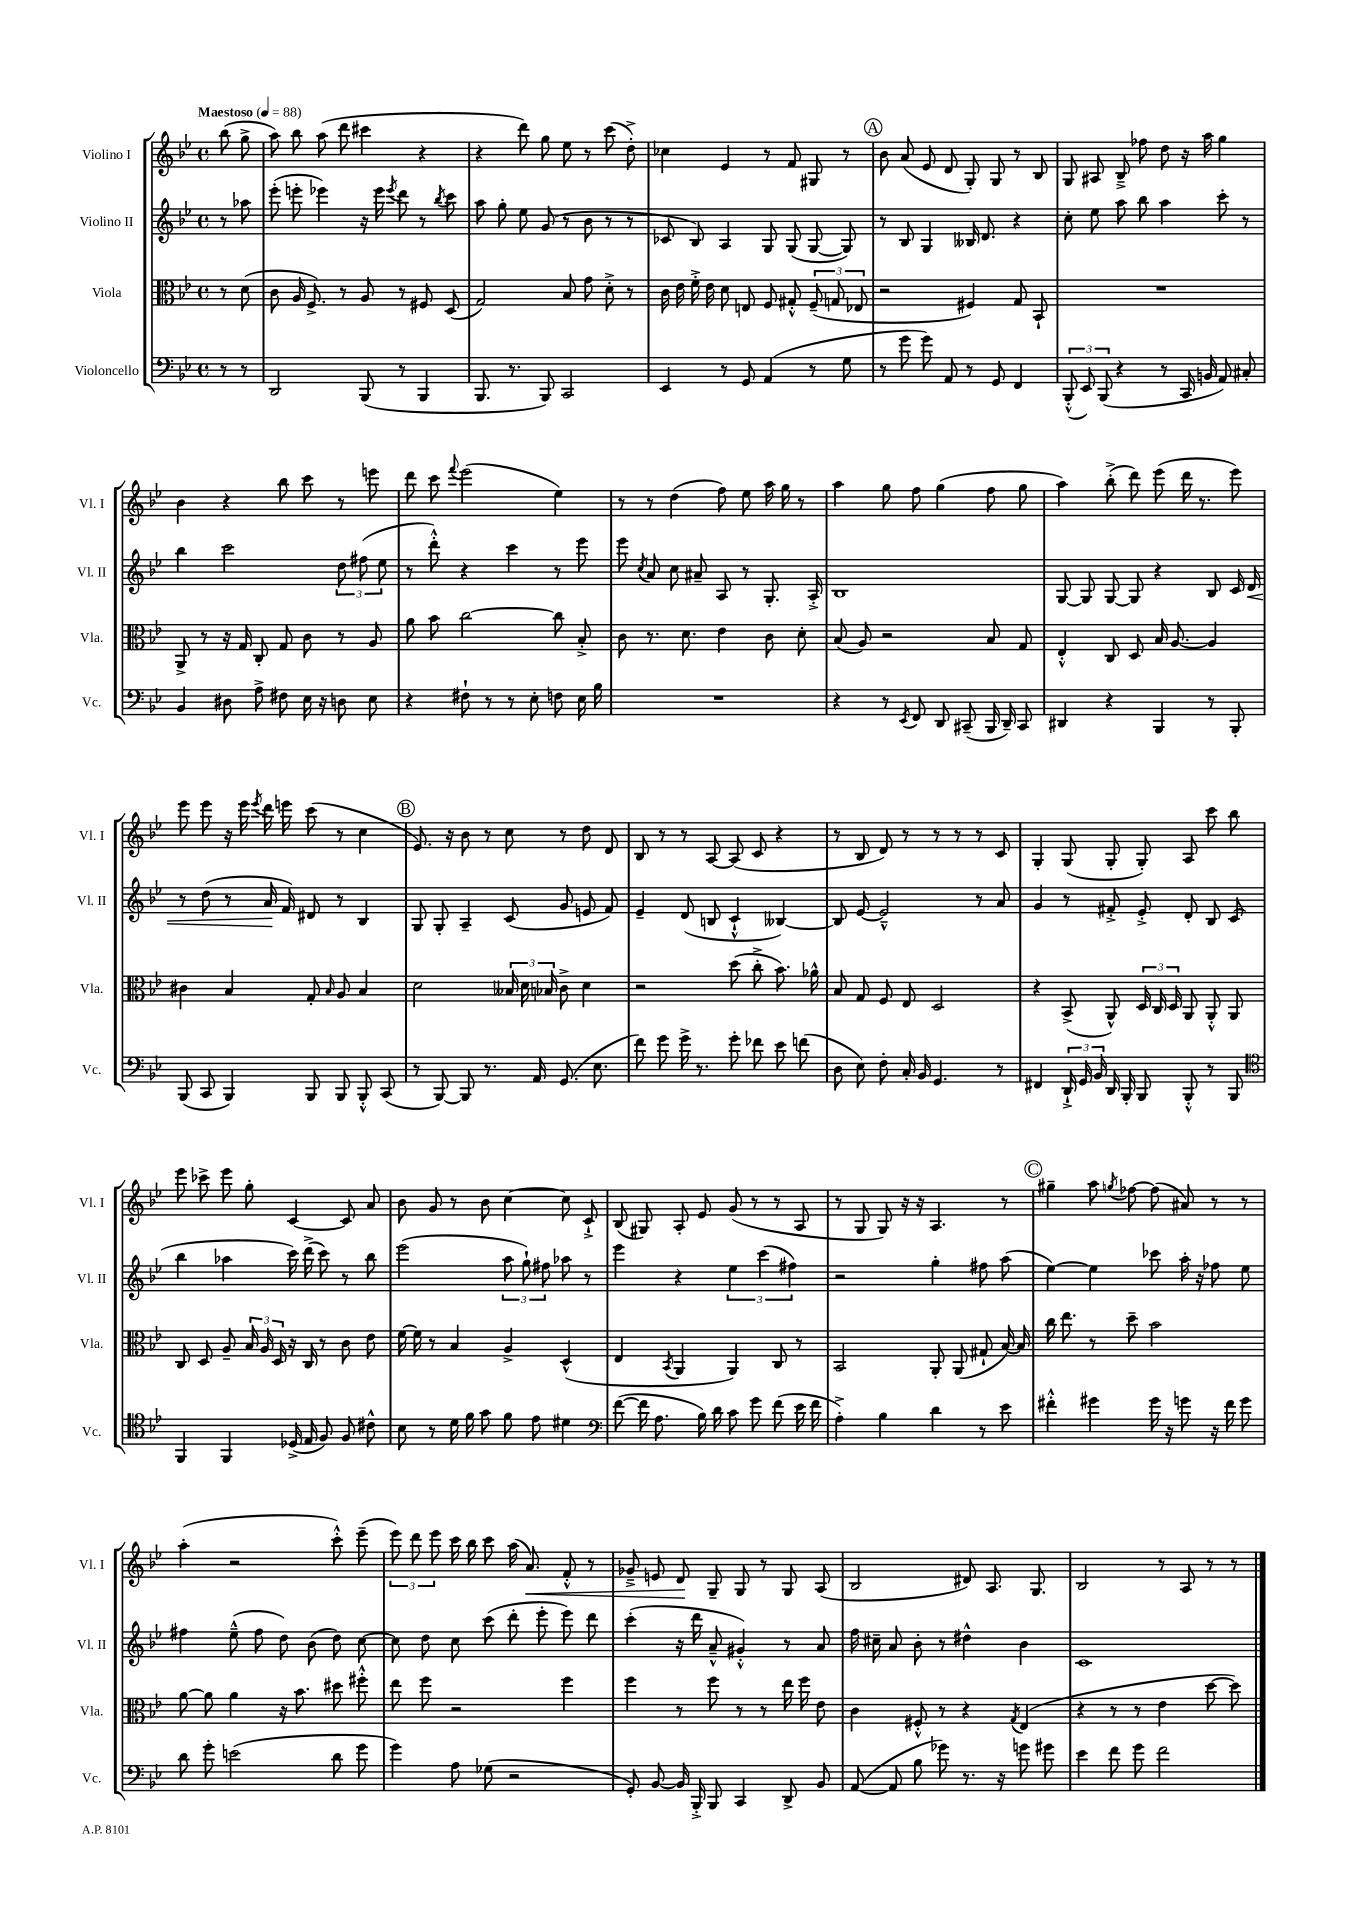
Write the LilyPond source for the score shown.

<<
\new StaffGroup <<
\new Staff = "s0" \with { instrumentName = "Violino I" shortInstrumentName = "Vl. I" } {
    \clef treble \key bes \major \defaultTimeSignature \time 4/4 \partial 4 \tempo "Maestoso" 4 = 88
    \autoBeamOff bes''8( g''8-> |
    a''8) bes''8 a''8( d'''8 cis'''4 r4 |
    r4 d'''8) g''8 ees''8 r8 c'''8( d''8-.->) |
    ces''4 ees'4 r8 f'8 gis8 r8 |
    \mark \markup { \circle "A" } bes'8 a'8( ees'8 d'8 g8-.) g8 r8 bes8 |
    g8 ais8 bes8---> fes''8 d''8 r16 a''16 g''4 |
    bes'4 r4 bes''8 c'''8 r8 e'''8 |
    d'''8 c'''8 \appoggiatura { f'''8 } ees'''2( ees''4) |
    r8 r8 d''4( f''8) ees''8 a''16 g''16 r8 |
    a''4 g''8 f''8 g''4( f''8 g''8 |
    a''4) bes''8-.->( d'''8) ees'''8( d'''16 r8. ees'''8) |
    ees'''8 ees'''8 r16 ees'''16 \acciaccatura { ees'''8 } d'''16 e'''16 c'''8( r8 c''4 |
    \mark \markup { \circle "B" } ees'8.) r16 bes'8 r8 c''8 r8 d''8 d'8 |
    bes8 r8 r8 a8~ a8( c'8 r4 |
    r8 bes8 d'8) r8 r8 r8 r8 c'8 |
    g4-. g8( g8-. g8-.) a8 c'''8 bes''8 |
    ees'''8 ces'''8-> ees'''8 g''8-. c'4~ c'8 a'8 |
    bes'8 g'8 r8 bes'8 c''4~ c''8 c'8-!-> |
    bes8( gis8) a8-. ees'8 g'8( r8 r8 a8 |
    r8 g8 g8) r16 r16 a4. r8 |
    \mark \markup { \circle "C" } gis''4-- a''8 \acciaccatura { g''8 } fes''8~ fes''8( ais'8) r8 r8 |
    a''4-.( r2 c'''8-.-^) ees'''8--( |
    \tuplet 3/2 { ees'''8) d'''8 ees'''8 } c'''16 bes''16 c'''8 a''16( a'8.\<) f'8-.-^ r8 |
    ges'8---> e'8 d'8\! g8-- g8 r8 g8 a8( |
    bes2 dis'8) a8. g8. |
    bes2 r8 a8 r8 r8 \bar "|." |
}
\new Staff = "s1" \with { instrumentName = "Violino II" shortInstrumentName = "Vl. II" } {
    \clef treble \key bes \major \defaultTimeSignature \time 4/4 \partial 4
    \autoBeamOff r8 aes''8 |
    ees'''8-.( e'''8-. ees'''4) r16 ees'''16 \acciaccatura { ees'''8 } d'''8 r8 \acciaccatura { bes''8 } c'''8 |
    a''8 g''8-. ees''8 g'8( r8 bes'8 r8 r8 |
    ces'8 bes8) a4 g8 g8( g8~ g8) |
    \mark \markup { \circle "A" } r8 bes8 g4 beses16 d'8. r4 |
    c''8-. ees''8 a''8 bes''8 a''4 c'''8-. r8 |
    bes''4 c'''2 \tuplet 3/2 { d''8 fis''8( ees''8 } |
    r8 d'''8-.-^) r4 c'''4 r8 ees'''8 |
    ees'''8 \acciaccatura { c''8 } a'8 c''8 ais'8-- a8 r8 g8.-. a16-.-> |
    bes1 |
    g8~ g8 g8~ g8 r4 bes8 c'16 d'16\< |
    r8 d''8( r8 a'16\! f'16) dis'8 r8 bes4 |
    \mark \markup { \circle "B" } g8 g8-. a4-- c'8( g'8 e'8 f'8) |
    ees'4-- d'8( b8 c'4-!-^ beses4~) |
    beses8 ees'8~ ees'2---^ r8 a'8 |
    g'4 r8 fis'8-.-> ees'8-.-> d'8-. bes8 c'8( |
    bes''4 aes''4 c'''16) d'''16->( c'''8) r8 bes''8 |
    ees'''2( \tuplet 3/2 { a''8 g''8-!) fis''8 } aes''8 r8 |
    ees'''4 r4 \tuplet 3/2 { ees''4 c'''4( fis''4) } |
    r2 g''4-. fis''8 a''8( |
    \mark \markup { \circle "C" } ees''4~) ees''4 ces'''8 a''16-. r16 fes''8 ees''8 |
    fis''4 ees''8---^( fis''8 d''8) bes'8( d''8) c''8~ |
    c''8 d''8 c''8 c'''8( d'''8-. ees'''8-. ees'''8) d'''8 |
    c'''4-.( r16 d'''16 a'8---^ gis'4-.-^) r8 a'8 |
    f''16 cis''16-- a'8 bes'8-. r8 dis''4-^ bes'4 |
    c'1 \bar "|." |
}
\new Staff = "s2" \with { instrumentName = "Viola" shortInstrumentName = "Vla." } {
    \clef alto \key bes \major \defaultTimeSignature \time 4/4 \partial 4
    \autoBeamOff r8 d'8( |
    c'8 a16 f8.->) r8 a8 r8 fis8 d8( |
    g2) bes8 g'8 d'8-.-> r8 |
    c'16 ees'16 f'16-.-> ees'16 d'8 e8 f8 gis8-.-^ \tuplet 3/2 { f8--( g8 ees8 } |
    \mark \markup { \circle "A" } r2 fis4) g8 bes,8-! |
    R1 |
    a,8-> r8 r16 g16 c8-. g8 c'8 r8 a8 |
    a'8 bes'8 c''2~ c''8 bes8-.-> |
    c'8 r8. d'8. ees'4 c'8 d'8-. |
    bes8( a8) r2 bes8 g8 |
    ees4-.-^ c8 d8 bes16 a8.~ a4 |
    cis'4 bes4 g8-. \grace { bes16 } a8 bes4 |
    \mark \markup { \circle "B" } d'2 \tuplet 3/2 { beses16 d'16 bes16 } c'8-> d'4 |
    r2 d''8( c''8-.-> bes'8.) aes'16-^ |
    bes8 g8 f8 ees8 d2 |
    r4 bes,8->( a,8-^) \tuplet 3/2 { d16 c16 d16 } a,8 a,8-.-^ a,8 |
    c8 d8 a8-- \tuplet 3/2 { bes16 a16 d16 } r16 c16 r8 c'8 ees'8 |
    f'16~ f'16 r8 bes4 a4-> d4-^( |
    ees4 \acciaccatura { bes,8 } a,4 a,4) c8 r8 |
    bes,2 a,8-. a,8( gis8-! bes16~) bes16 |
    \mark \markup { \circle "C" } c''16 ees''8. r8 d''8-- bes'2 |
    a'8~ a'8 a'4 r16 bes'8. dis''8 fis''8-.-^ |
    ees''8 f''8 r2 f''4 |
    f''4 r8 f''8 r8 r8 ees''16 f''16 ees'8 |
    c'4 fis8-.-^ r8 r4 \acciaccatura { g8 } ees4( |
    r4 r8 r8 ees'4 d''8~ d''8) \bar "|." |
}
\new Staff = "s3" \with { instrumentName = "Violoncello" shortInstrumentName = "Vc." } {
    \clef bass \key bes \major \defaultTimeSignature \time 4/4 \partial 4
    \autoBeamOff r8 r8 |
    d,2 bes,,8( r8 bes,,4 |
    bes,,8. r8. bes,,8) c,2 |
    ees,4 r8 g,8 a,4( r8 g8 |
    \mark \markup { \circle "A" } r8 g'8 g'8) a,8 r8 g,8 f,4 |
    \tuplet 3/2 { bes,,8-.-^( ees,8) bes,,8( } r4 r8 c,16 b,16 a,8) cis8-. |
    bes,4 dis8 a8-> fis8 ees16 r16 d8 ees8 |
    r4 fis8-! r8 r8 ees8-. f8 ees16 bes16 |
    R1 |
    r4 r8 \acciaccatura { ees,8 } f,8 d,8 cis,8--( bes,,16 d,16--) cis,8 |
    dis,4 r4 bes,,4 r8 bes,,8-. |
    bes,,8( c,8 bes,,4) bes,,8 bes,,8 bes,,8-.-^ c,8( |
    \mark \markup { \circle "B" } r8 bes,,8~) bes,,8 r8. a,16 g,8.( ees8. |
    f'8) g'8 g'16-> r8. g'8-. fes'8 ees'8 f'8( |
    d8 ees8) f8-. c16-. bes,16 g,4. r8 |
    fis,4 \tuplet 3/2 { d,16-!-> g,16 bes,16 } d,16 bes,,16-. bes,,8 bes,,8-.-^ r8 bes,,8 |
    \clef tenor f,4 f,4 des16->( ees16 f8) f8 cis'8-^ |
    bes8 r8 d'16 f'16 g'8 f'8 ees'8 dis'4 |
    \clef bass f'8~( f'16 a8. bes16) d'16 c'8 g'8 f'8( ees'16 f'16 |
    a4-.->) bes4 d'4 r8 ees'8 |
    \mark \markup { \circle "C" } fis'4-.-^ gis'4 gis'16 r16 g'8 r16 fis'16 g'8 |
    d'8 g'8-. e'2( d'8 g'8 |
    g'4) a8 ges8( r2 |
    g,8-.) bes,8~ bes,16 bes,,16-.-> bes,,8 c,4 d,8-> bes,8 |
    a,8~( a,8 bes8 ges'8) r8. r16 g'8 gis'8 |
    ees'4 f'8 g'8 f'2 \bar "|." |
}
>>
>>
\layout { \context { \Score \remove "Bar_number_engraver" } }
